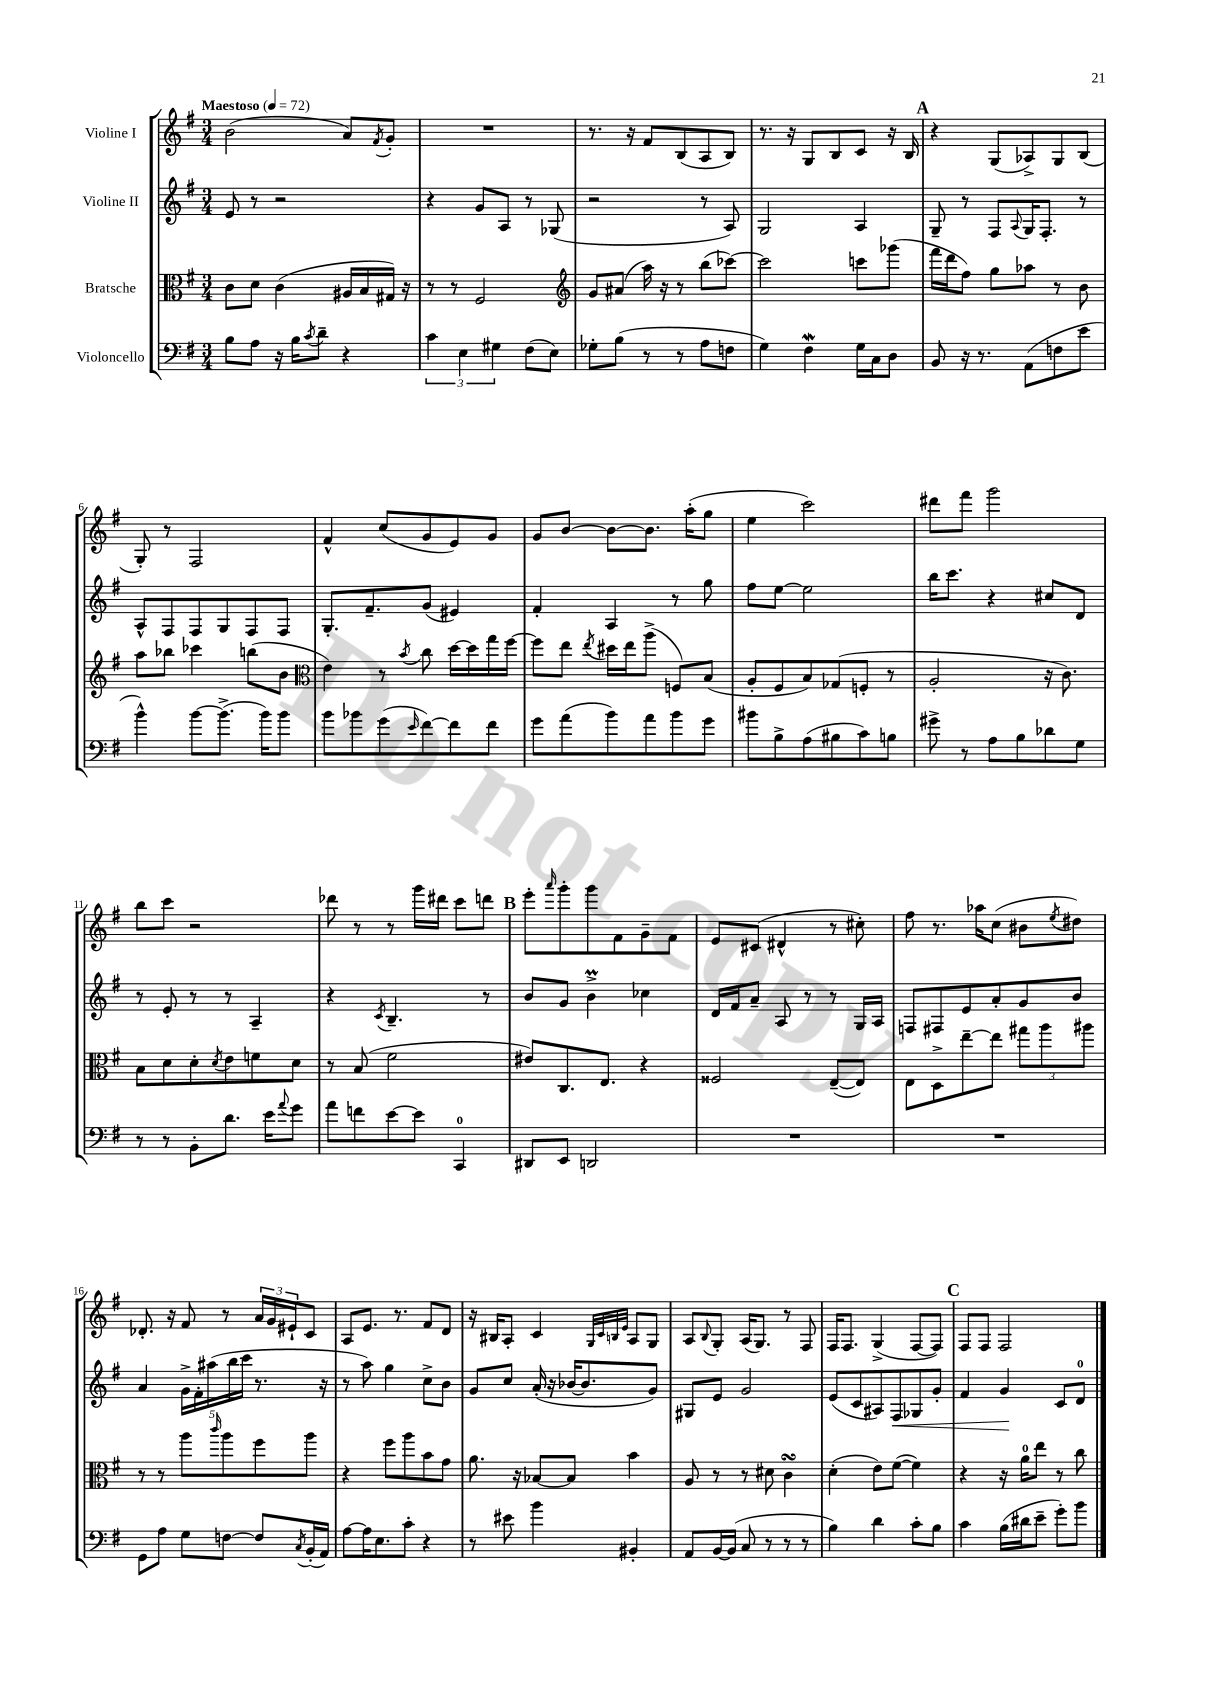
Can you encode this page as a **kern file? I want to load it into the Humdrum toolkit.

**kern	**kern	**kern	**dynam	**kern
*part4	*part3	*part2	*part2	*part1
*staff4	*staff3	*staff2	*staff2	*staff1
*I"Violoncello	*I"Bratsche	*I"Violine II	*	*I"Violine I
*clefF4	*clefC3	*clefG2	*	*clefG2
*k[f#]	*k[f#]	*k[f#]	*	*k[f#]
*M3/4	*M3/4	*M3/4	*	*M3/4
*MM72	*MM72	*MM72	*	*MM72
=1	=1	=1	=1	=1
!	!	!	!	!LO:TX:a:B:t=Maestoso
8B\L	8c\L	8e/	.	(2b\
8A\J	8d\J	8r	.	.
16r	(4c\	2r	.	.
16B\KL	.	.	.	.
8qc/	.	.	.	.
8d~\J	.	.	.	.
4r	16A#X/LL	.	.	8a/L)
.	16B/	.	.	.
.	.	.	.	8qf#/
.	16G#X/JJ)	.	.	8g'/J
.	16r	.	.	.
=2	=2	=2	=2	=2
6c\	8r	4r	.	2.r
.	8r	.	.	.
6E\	.	.	.	.
.	2F#/	8g/L	.	.
6G#X\	.	.	.	.
.	.	8A/J	.	.
(8F#\L	.	8r	.	.
8E\J)	.	(8G-X/	.	.
=3	=3	=3	=3	=3
*	*clefG2	*	*	*
8G-X'\L	8g/L	2r	.	8.r
(8B\J	(8a#X/J	.	.	.
.	.	.	.	16r
8r	16aa\)	.	.	8f#/L
.	16r	.	.	.
8r	8r	.	.	(8B/
8A\L	(8bb\L	8r	.	8A/
8Fn\J	[8ccc-X\J)	8A/)	.	8B/J)
=4	=4	=4	=4	=4
4G\)	2ccc-\]	2G/	.	8.r
.	.	.	.	16r
4F#W\	.	.	.	8G/L
.	.	.	.	8B/
16G\LL	8cccn\L	4A/	.	8c/J
16C\J	.	.	.	.
8D\J	(8ggg-X\J	.	.	16r
.	.	.	.	16B/
!!LO:REH:place=s1:t=A
=5	=5	=5	=5	=5
8BB/	16fff#\LL	8G~/	.	4r
.	16ddd\J	.	.	.
16r	8ff#\J)	8r	.	.
8.r	.	.	.	.
.	8gg\L	8F#/L	.	(8G/L
.	.	8qqA/	.	.
(8AA\L	8aa-X\J	16G/K	.	8A-X^/)
.	.	8.F#'/J	.	.
8Fn\	8r	.	.	8G/
8e\J	8b\	8r	.	(8B/J
!!LO:LB:g=z
=6	=6	=6	=6	=6
4b^^\)	8aa\L	8A^^/L	.	8G'/)
.	8bb-X\J	8F#/	.	8r
[8b\L	4ccc-X\	8F#/	.	2F#/
(8.b^\J]	.	8G/	.	.
.	(8bbn\L	8F#/	.	.
16b\KL)	.	.	.	.
8b\J	8b\J	8F#/J	.	.
=7	=7	=7	=7	=7
*	*clefC3	*	*	*
8b\L	4e\)	8.G'/L	.	4f#^^/
8b-X\	.	.	.	.
.	.	8.f#~/	.	.
(8g\	8r	.	.	(8cc/L
16qqe/	8qb/	.	.	.
[8f#\)	8cc\	(8g/J	.	8g/
8f#\]	[16dd\LL	4e#X/)	.	8e/)
.	16dd\]	.	.	.
8f#\J	16gg\	.	.	8g/J
.	[16ff#\JJ	.	.	.
=8	=8	=8	=8	=8
8g\L	8ff#\L]	4f#'/	.	8g/L
(8a\	8ee\J	.	.	[8b/J
.	8qee/	.	.	.
8b\)	16dd#X\LL	4A/	.	8b\L_
.	16ee\J	.	.	.
8a\	(8aa^\J	.	.	8.b\J]
8b\	8Fn/L)	8r	.	.
.	.	.	.	(16aa'\KL
8g\J	(8B/J	8gg\	.	8gg\J
=9	=9	=9	=9	=9
8b#X\L	8A'/L	8ff#\L	.	4ee\
8B^\	8F#/	[8ee\J	.	.
(8A\	8B/)	2ee\]	.	2ccc\)
8B#X\	(8G-X/	.	.	.
8c\)	8Fn'/J	.	.	.
8Bn\J	8r	.	.	.
=10	=10	=10	=10	=10
8g#X^\	2A'/	16bb\KL	.	8ddd#X\L
.	.	8.ccc\J	.	.
8r	.	.	.	8fff#\J
8A\L	.	4r	.	2ggg\
8B\	.	.	.	.
8d-X\	16r	8cc#X/L	.	.
.	8.c\)	.	.	.
8G\J	.	8d/J	.	.
!!LO:LB:g=z
=11	=11	=11	=11	=11
8r	8B\L	8r	.	8bb\L
8r	8d\	8e'/	.	8ccc\J
8BB'\L	8d'\	8r	.	2r
.	8qd/	.	.	.
8.d\J	8e\	8r	.	.
.	8fn\	4A~/	.	.
16e\KL	.	.	.	.
8qqa/	.	.	.	.
8g\J	8d\J	.	.	.
=12	=12	=12	=12	=12
8a\L	8r	4r	.	8ddd-X\
8fn\	(8B/	.	.	8r
.	.	8qc/	.	.
[8e\	2f#\	4.B~/	.	8r
8e\J]	.	.	.	16ggg\LL
.	.	.	.	16ddd#X\JJ
4CC/	.	.	.	8ccc\L
.	.	8r	.	8dddn\J
!!LO:REH:place=s1:t=B
=13	=13	=13	=13	=13
8DD#X/L	8e#X/L)	8b/L	.	8eee'\L
.	.	.	.	16qqaaa/
8EE/J	8.C/	8g/J	.	8ggg'\
2DDn/	.	4bm^\	.	8ggg\
.	8.E/J	.	.	.
.	.	.	.	8f#\
.	4r	4cc-X\	.	8g~\
.	.	.	.	8f#\J
=14	=14	=14	=14	=14
2.r	2F##X/	16d/LL	.	8e/L
.	.	16f#/J	.	.
.	.	8a~/J	.	(8c#X/J
.	.	8A/	.	4d#X^^/
.	.	8r	.	.
.	([8E~/L	8r	.	8r
.	8E/J])	16G/LL	.	8cc#X'\)
.	.	16A/JJ	.	.
=15	=15	=15	=15	=15
2.r	8E\L	8Fn/L	.	8ff#\
.	8D^\	8F#X/	.	8.r
.	[8ee~\	8e/	.	.
.	.	.	.	16aa-X\KL
.	8ee\J]	8a'/	.	(8cc\J
.	12gg#X\L	8g/	.	8b#X\L
.	12aa\	.	.	.
.	.	.	.	8qee/
.	.	8b/J	.	8dd#X\J)
.	12aa#X\J	.	.	.
!!LO:LB:g=z
=16	=16	=16	=16	=16
8GG\L	8r	4a/	.	8.d-X'/
8A\J	8r	.	.	.
.	.	.	.	16r
8G\L	8aa\L	20g^\LL	.	8f#/
.	.	20f#'\	.	.
.	.	(20aa#X\	.	.
.	16qqccc/	.	.	.
[8Fn\J	8aa\	.	.	8r
.	.	20bb\	.	.
.	.	20ccc\JJ	.	.
8F/L]	8ff#\	8.r	.	24a/LL
.	.	.	.	24g/
.	.	.	.	24e#X`/J
8qC/	.	.	.	.
(16BB'/L	8aa\J	.	.	8c/J
16AA/JJ)	.	16r	.	.
=17	=17	=17	=17	=17
[8A\L	4r	8r	.	8A/L
16A\K]	.	8aa\)	.	8.e/J
8.E\	.	.	.	.
.	8ff#\L	4gg\	.	.
.	.	.	.	8.r
8c'\J	8aa\	.	.	.
4r	8b\	8cc^\L	.	8f#/L
.	8g\J	8b\J	.	8d/J
=18	=18	=18	=18	=18
8r	8.a\	8g/L	.	16r
.	.	.	.	16B#X/KL
8e#X\	.	8cc/J	.	8A'/J
.	16r	.	.	.
4b\	[8B-X/L	(16a'/	.	4c/
.	.	16r	.	.
.	8B-/J]	[16b-X/KL	.	.
.	.	8.b-/]	.	.
.	.	.	.	32qqG/LLL
.	.	.	.	32qqc/
.	.	.	.	32qqBn/
.	.	.	.	32qqe/JJJ
4BB#X'/	4b\	.	.	8A/L
.	.	8g/J)	.	8G/J
=19	=19	=19	=19	=19
8AA/L	8A/	8G#X/L	.	8A/L
.	.	.	.	8qqB/
[16BB/L	8r	8e/J	.	8G'/J
(16BB/JJ]	.	.	.	.
8C/	8r	2g/	.	(16A/KL
.	.	.	.	8.G/J)
8r	8d#X\	.	.	.
8r	4csSSs\	.	.	8r
8r	.	.	.	8F#/
=20	=20	=20	=20	=20
4B\)	(4d'\	(8e/L	.	16F#/KL
.	.	.	.	8.F#/J
.	.	8c/	.	.
4d\	8e\L)	8A#X/)	.	(4G^/
!	!	!	!LO:HP:b	!
.	([8f#\J	8F#/	<	.
8c'\L	4f#\])	8G-X/	.	[8F#/L
8B\J	.	8g'/J	.	8F#/J])
!!LO:REH:place=s1:t=C
=21	=21	=21	=21	=21
4c\	4r	4f#/	.	8F#/L
.	.	.	.	8F#/J
(16B\LL	16r	4g/	.	2F#/
16d#X\J	16a\KL	.	.	.
8e~\J	8ee\J	.	.	.
8g'\L)	8r	8c/L	[	.
8b\J	8cc\	8d/J	.	.
==	==	==	==	==
*-	*-	*-	*-	*-
